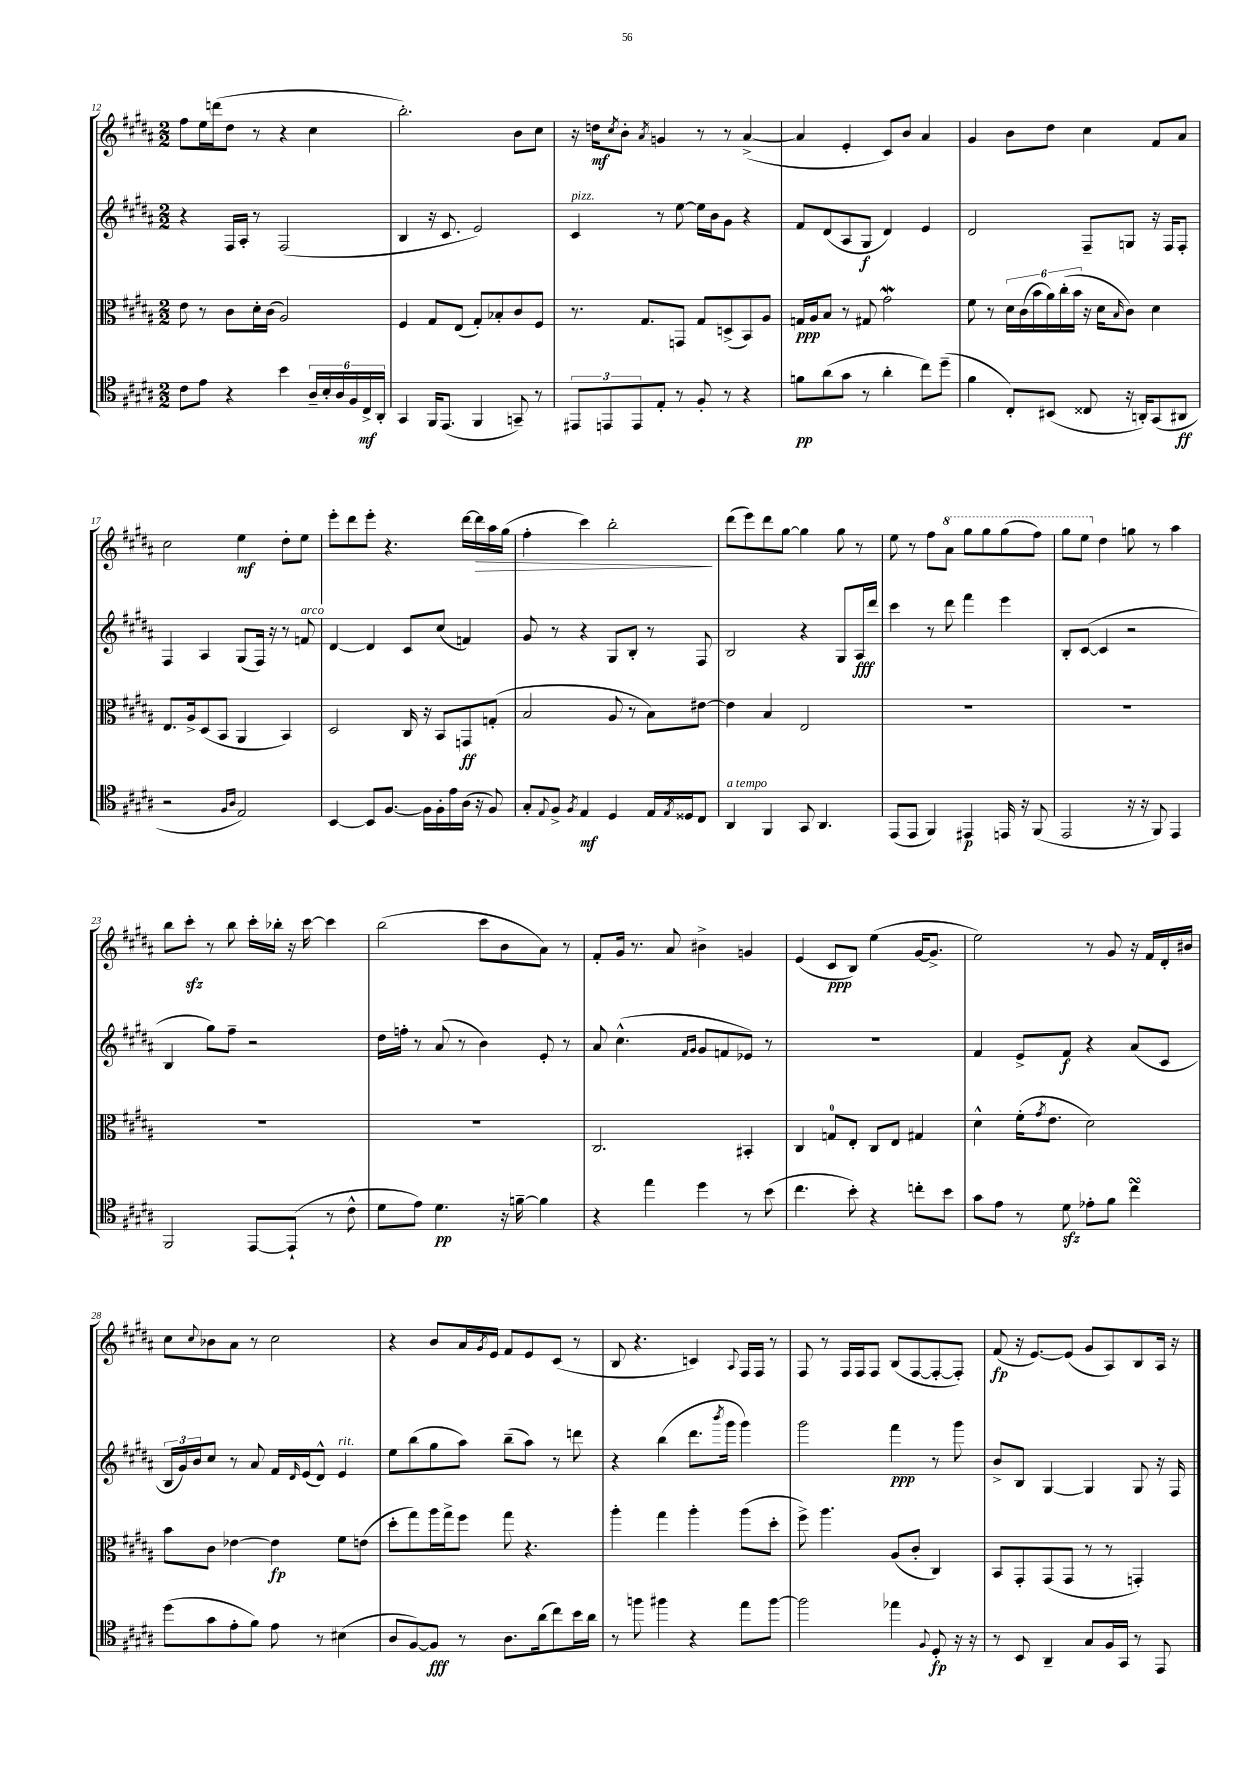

**kern	**kern	**kern	**kern
*staff4	*staff3	*staff2	*staff1
*clefC4	*clefC3	*clefG2	*clefG2
*k[f#c#g#d#a#]	*k[f#c#g#d#a#]	*k[f#c#g#d#a#]	*k[f#c#g#d#a#]
*M2/2	*M2/2	*M2/2	*M2/2
8c#\L	8e\	4r	8ff#\L
8e\J	8r	.	16ee\L
.	.	.	(16ddd\J
4r	8c#\L	16F#/LL	8dd#\J
.	.	16A#'/JJ	.
.	16d#'\L	8r	8r
.	(16c#\JJ	.	.
4b\	2A#/)	(2F#/	4r
24A#~/LL	.	.	4cc#\
24B'/	.	.	.
24A#/	.	.	.
24F#/	.	.	.
24C#^/	.	.	.
24AA#'/JJ	.	.	.
=	=	=	=
4GG#/	4F#/	4B/	2.bb'\)
16FF#/LK	8G#/L	16r	.
(8.EE/J	.	8.c#/	.
.	(8E/J	.	.
4FF#/	8G#'/L)	2e/)	.
.	8B-'/	.	.
8GG~/)	8c#/	.	8b\L
8r	8F#/J	.	8cc#\J
=	=	=	=
12EE#/L	8.r	4c#/	16r
.	.	.	16dd\LK
12EE/	.	.	.
.	.	.	8qcc#/
.	.	.	8b'\J
12EE/	.	.	.
.	8.G#/L	.	.
.	.	.	8qa#/
8E'/J	.	8r	4g/
8r	8GG/J	[8ee\	.
8F#'/	8G#/L	16ee\]LL	8r
.	.	16b\J	.
8r	(8D^/	8g#\J	8r
4r	8BB/)	4r	([4a#^/
.	8A#/J	.	.
=	=	=	=
8f\L	16G/LL	8f#/L	4a#/]
.	16A#/J	.	.
(8a#\	8B/J	(8d#/	.
8g#\J	8r	8A#/	4e'/
8r	8G#/	8G#/J	.
4a#'\	2g#\	4d#/)	8c#/L)
.	.	.	8b/J
8cc#\L)	.	4e/	4a#/
(8dd#~\J	.	.	.
=	=	=	=
4f#\	8f#\	2d#/	4g#/
.	8r	.	.
8C#'/L)	24d#\LL	.	8b\L
.	(24c#\	.	.
.	24b\	.	.
(8BB#/J	24a#\)	.	8dd#\J
.	(24cc#'\	.	.
.	24b\JJ	.	.
8C##/	16r	8F#~/L	4cc#\
.	16d#\LK	.	.
.	16qqB/	.	.
16r	8c#\J)	8G/J	.
16AA'/LK)	.	.	.
(8GG#/	4d#\	16r	8f#/L
.	.	16F#/LK	.
8AA#/J	.	8F#'/J	8a#/J
=	=	=	=
2r	8.E/L	4F#/	2cc#\
.	16A#^/k	.	.
.	(8D#/	4A#/	.
.	8BB/J	.	.
16qqF#/LL	.	.	.
16qqA#/JJ	.	.	.
2E/)	4AA#/	(8G#/L	4ee\
.	.	16F#/Jk)	.
.	.	16r	.
.	4BB/)	8r	8dd#'\L
.	.	8f/	8ee\J
=	=	=	=
[4BB/	2D#/	[4d#/	8eee'\L
.	.	.	8ddd#\
8BB/]L	.	4d#/]	8eee'\J
[8.F#/J	.	.	4.r
.	16C#/	8c#/L	.
16F#\]LL	16r	.	.
16F#'\	8BB/L	(8cc#/J	.
16e\	.	.	.
(16A#\JJ	8GG/	4f/)	[16ddd#\LL
16r	.	.	16ddd#\]
8F#/)	(8G'/J	.	16aa#\
.	.	.	(16gg#\JJ
=	=	=	=
8G#'/L	2B/	8g#/	4ff#'\
8qqE/	.	.	.
8F#^/J	.	8r	.
8qF#/	.	.	.
4E/	.	4r	4ccc#\)
4D#/	8A#/	8G#/L	2bb'\
.	8r	8B'/J	.
16E/LL	8B\L)	8r	.
8qE/	.	.	.
16D##/J	.	.	.
8C#/J	[8e#\J	8F#/	.
=	=	=	=
4AA#/	4e#\]	2B/	(8ddd#\L
.	.	.	8eee\)
4FF#/	4B/	.	8ddd#\
.	.	.	[8gg#\J
8GG#/	2E/	4r	4gg#\]
4.AA#/	.	.	.
.	.	8G#/L	8gg#\
.	.	16A#/L	8r
.	.	16ddd#/JJ	.
=	=	=	=
(8EE/L	1r	4ccc#\	8ee\
8EE/J	.	.	8r
4FF#/)	.	8r	8ff#\L
.	.	8ddd#\	8aa#\J
4EE#/	.	4fff#\	8ggg#\L
.	.	.	8ggg#\
16EE/	.	4eee\	(8ggg#\
16r	.	.	.
(8FF#/	.	.	8fff#\J)
=	=	=	=
2EE/	1r	8B'/L	8ggg#\L
.	.	([8c#/J	8eee\J
.	.	4c#/]	4dd#\
16r	.	2r	8gg\
16r	.	.	.
8FF#/)	.	.	8r
4EE/	.	.	4aa#\
=	=	=	=
2FF#/	1r	4B/	8bb\L
.	.	.	8ccc#'\J
.	.	8gg#\L)	8r
.	.	8ff#~\J	8bb\
[8EE/L	.	2r	16ccc#'\LL
.	.	.	16bb-'\JJ
(8EE`/]J	.	.	16r
.	.	.	[16ccc#\
8r	.	.	4ccc#\]
8c#^^\	.	.	.
=	=	=	=
8d#\L	1r	16dd#\LL	(2bb\
.	.	16ff'\JJ	.
8e\J)	.	8r	.
4.d#\	.	(8a#/	.
.	.	8r	.
.	.	4b\)	8ccc#\L
16r	.	.	8b\
[16f~\	.	.	.
4f\]	.	8e'/	8a#\J)
.	.	8r	8r
=	=	=	=
4r	2.C#/	8a#/	8f#'/L
.	.	(4.cc#^^\	16g#/Jk
.	.	.	8.r
4ee\	.	.	.
.	.	.	8a#/
.	.	16qqf#/LL	.
.	.	16qqg#/JJ	.
4dd#\	.	8g#/L	4b#^\
.	.	8f/	.
8r	4BB#'/	8e-/J)	4g/
(8b\	.	8r	.
=	=	=	=
4.cc#\	4C#/	1r	(4e/
.	8G/L	.	8c#/L
8b'\)	8E'/J	.	8B/J)
4r	8C#/L	.	(4ee\
.	8E/J	.	.
8cc'\L	4G#/	.	[16g#/LK
.	.	.	8.g#^/]J
8b\J	.	.	.
=	=	=	=
8g#\L	4d#^^\	4f#/	2ee\)
8e\J	.	.	.
8r	(16f#'\LK	8e^/L	.
.	8qg#/	.	.
.	8.e\J	.	.
8d#\	.	8f#/J	.
8e-'\L	2d#\)	4r	8r
8f#\J	.	.	8g#/
4cc#\	.	(8a#/L	16r
.	.	.	16f#/LL
.	.	8c#/J	16d#'/
.	.	.	16b#/JJ
=	=	=	=
(8dd#\L	8b\L	24B/LL	8cc#\L
.	.	24g#/)	.
.	.	24b/J	.
.	.	.	8qqcc#/
8g#\	8c#\J	8cc#/J	8b-\
8e'\	[4e-\	8r	8a#\J
8f#\J)	.	8a#/	8r
8e\	4e-\]	16f#/LL	2cc#\
.	.	16qqd#/	.
.	.	(16e/J	.
8r	.	8d#^^/J)	.
(4B#\	8f#\L	4e/	.
.	(8e\J	.	.
=	=	=	=
8A#/L	8dd#'\L	8ee\L	4r
[8F#/)	8gg#\)	(8bb\	.
8F#/]J	16aa#\L	8gg#\	8b/L
.	16gg#^\J	.	.
8r	8ff#\J	8aa#\J)	16a#/L
.	.	.	8qg#/
.	.	.	16e/JJ
8.A#\L	8gg#\	(8bb~\L	8f#/L
.	4.r	8aa#\J)	8e/
(16a#\k	.	.	.
8cc#\)	.	8r	(8c#/J
16b\L	.	8ddd\	8r
16a#\JJ	.	.	.
=	=	=	=
8r	4aa#'\	4r	8B/
8ff\	.	.	4.r
4ff#\	4gg#\	(4bb\	.
4r	4aa#'\	8.ddd#\L	4c/)
.	.	8qbbb/	.
.	.	16ggg#\Jk	.
.	.	.	8qqA#/
8ee\L	(8aa#\L	4ggg#\)	16F#/LL
.	.	.	16F#/JJ
[8ff#\J	8dd#'\J	.	8r
=	=	=	=
2ff#\]	8ff#^\)	2ggg#\	8F#/
.	4.aa#\	.	8r
.	.	.	16F#/LL
.	.	.	16F#/J
.	.	.	8F#/J
4ee-\	(8A#/L	4fff#\	(8B/L
.	8c#'/J	.	[8F#/
8qqF#/	.	.	.
8D#'/	4C#/)	8r	8F#'/_
16r	.	8ggg#\	8F#'/]J)
16r	.	.	.
=	=	=	=
8r	8BB/L	8b^/L	(8f#/
8BB/	8GG#'/	8B/J	16r
.	.	.	[8.e/L)
4AA#~/	(8GG#/	[4G#/	.
.	8GG#/J	.	(8e/]J
8G#/L	8r	4G#/]	8g#/L
16F#/L	8r	.	8A#/)
16GG#/JJ	.	.	.
8r	4GG'/)	8G#/	8B/
8EE/	.	16r	16A#/Jk
.	.	16F#/	16r
==	==	==	==
*-	*-	*-	*-
